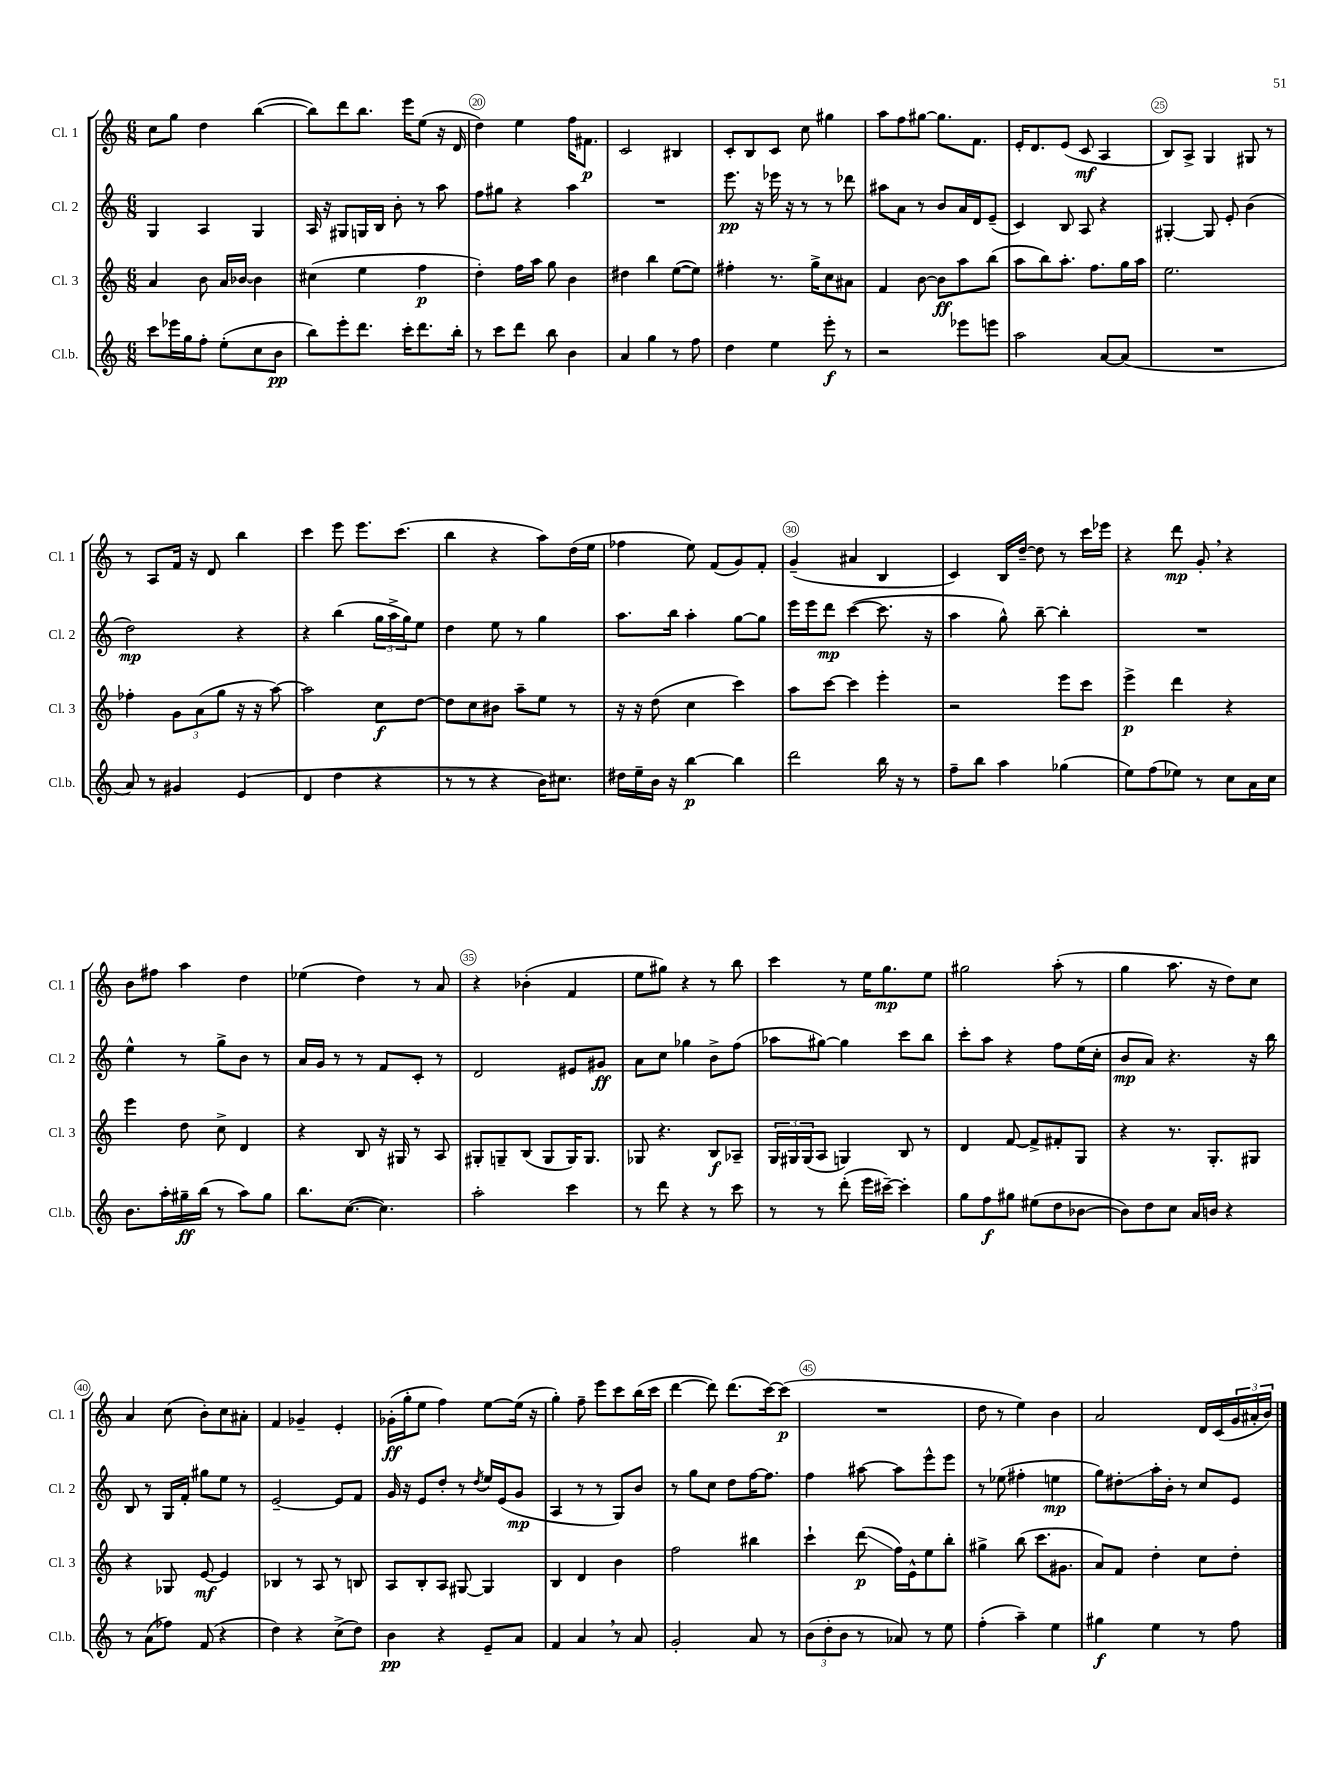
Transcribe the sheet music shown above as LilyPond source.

<<
\new StaffGroup <<
\new Staff = "s0" \with { instrumentName = "Cl. 1" shortInstrumentName = "Cl. 1" } {
    \clef treble \key c \major \numericTimeSignature \time 6/8
    c''8 g''8 d''4 b''4~( |
    b''8) d'''8 b''8. e'''16 e''8( r16 d'16 |
    d''4) e''4 f''16 fis'8.\p |
    c'2 bis4 |
    c'8-. b8 c'8 c''8 gis''4 |
    a''8 f''8 gis''8~ gis''8. f'8. |
    e'16-. d'8. e'8( c'8\mf a4 |
    b8) a8-> g4 gis8 r8 |
    r8 a8 f'16 r16 d'8 b''4 |
    c'''4 e'''8 e'''8. c'''8.( |
    b''4 r4 a''8) d''16( e''16 |
    fes''4 e''8) f'8( g'8) f'8-. |
    g'4--( ais'4 b4 |
    c'4) b16 d''16~-- d''8 r8 c'''16 ees'''16 |
    r4 d'''8\mp g'8-. \breathe r4 |
    b'8 fis''8 a''4 d''4 |
    ees''4( d''4) r8 a'8 |
    r4 bes'4-.( f'4 |
    e''8 gis''8) r4 r8 b''8 |
    c'''4 r8 e''16 g''8.\mp e''8 |
    gis''2 a''8-.( r8 |
    g''4 a''8. r16 d''8) c''8 |
    a'4 c''8( b'8-.) c''8 ais'8-. |
    f'4 ges'4-- e'4-. |
    ges'16-.\ff( g''16-. e''8 f''4) e''8~ e''16( r16 |
    g''4-.) f''8-- e'''8 c'''8 b''16( c'''16 |
    d'''4~ d'''8) d'''8.( c'''16~) c'''8\p( |
    R2. |
    d''8 r8 e''4) b'4 |
    a'2 d'16 c'16( \tuplet 3/2 { g'16 ais'16-. b'16) } \bar "|." |
}
\new Staff = "s1" \with { instrumentName = "Cl. 2" shortInstrumentName = "Cl. 2" } {
    \clef treble \key c \major \numericTimeSignature \time 6/8
    g4 a4 g4 |
    a16 r16 gis8 g16 b16 b'8-. r8 a''8 |
    f''8 gis''8 r4 a''4 |
    R2. |
    e'''8.\pp r16 ees'''16 r16 r8 r8 des'''8 |
    ais''8 a'8 r8 b'8 a'16 d'16 e'8--( |
    c'4) b8 a8 r4 |
    gis4~-. gis8 e'8-. b'4( |
    d''2\mp) r4 |
    r4 b''4( \tuplet 3/2 { g''16 a''16-> g''16) } e''8 |
    d''4 e''8 r8 g''4 |
    a''8. b''16 a''4-. g''8~ g''8 |
    e'''16 e'''16 d'''8\mp c'''4~( c'''8. r16 |
    a''4 g''8-^) b''8~-- b''4-. |
    R2. |
    e''4-^ r8 g''8-> b'8 r8 |
    a'16 g'16 r8 r8 f'8 c'8-. r8 |
    d'2 eis'8 gis'8\ff |
    a'8 c''8 ges''4 b'8-> f''8( |
    aes''8 gis''8~) gis''4 c'''8 b''8 |
    c'''8-. a''8 r4 f''8 e''16( c''16-. |
    b'8\mp a'8) r4. r16 b''16 |
    b8 r8 g16 f'16-. gis''8 e''8 r8 |
    e'2~-- e'8 f'8 |
    g'16 r16 e'8 d''8-. r8 \acciaccatura { d''8 } e''16 e'16( g'8\mp |
    a4 r8 r8 g8) b'8 |
    r8 g''8 c''8 d''8 f''16~ f''8. |
    f''4 ais''8~ ais''8 e'''8-^ e'''8 |
    r8 ees''8( fis''4-. e''4\mp |
    g''8) dis''8-.\glissando a''16-. b'16-. r8 c''8 e'8 \bar "|." |
}
\new Staff = "s2" \with { instrumentName = "Cl. 3" shortInstrumentName = "Cl. 3" } {
    \clef treble \key c \major \numericTimeSignature \time 6/8
    a'4 b'8 a'16 bes'16~ bes'4 |
    cis''4( e''4 f''4\p |
    d''4-.) f''16 a''16 g''8 b'4 |
    dis''4 b''4 e''8~( e''8) |
    fis''4-. r8. g''16-> c''8 ais'8 |
    f'4 b'8~ b'8\ff a''8 b''8( |
    a''8 b''8) a''8.-. f''8. g''16 a''16 |
    e''2. |
    fes''4-. \tuplet 3/2 { g'8 a'8( g''8 } r16 r16 a''8~) |
    a''2 c''8\f d''8~ |
    d''8 c''8 bis'8 a''8-- e''8 r8 |
    r16 r16 d''8( c''4 c'''4) |
    a''8 c'''8~ c'''4 e'''4-. |
    r2 e'''8 c'''8 |
    e'''4->\p d'''4 r4 |
    e'''4 d''8 c''8-> d'4 |
    r4 b8 r16 gis16 r8 a8 |
    gis8-. g8-- b8( g8 g16) g8. |
    ges8 r4. b8\f aes8-- |
    \tuplet 3/2 { g16 gis16 gis16( } a8 g4) b8 r8 |
    d'4 f'8~ f'8-> fis'8-. g8 |
    r4 r8. g8.-. gis8 |
    r4 ges8 e'8~\mf e'4 |
    bes4 r8 a8 r8 b8 |
    a8 b8-. a8 gis8~ gis4 |
    b4 d'4 b'4 |
    f''2 bis''4 |
    c'''4-! d'''8\glissando\p( f''16) e'16-^ e''8 b''8-. |
    gis''4-> b''8( c'''8. gis'8. |
    a'8) f'8 d''4-. c''8 d''8-. \bar "|." |
}
\new Staff = "s3" \with { instrumentName = "Cl.b." shortInstrumentName = "Cl.b." } {
    \clef treble \key c \major \numericTimeSignature \time 6/8
    c'''8 ees'''16 g''16 f''8-. e''8-.( c''8 b'8\pp |
    b''8) e'''8-. d'''8. c'''16-. d'''8. b''16-. |
    r8 c'''8 d'''8 b''8 b'4 |
    a'4 g''4 r8 f''8 |
    d''4 e''4 e'''8-.\f r8 |
    r2 ees'''8 e'''8 |
    a''2 a'8~ a'8( |
    R2. |
    a'8) r8 gis'4 e'4( |
    d'4 d''4 r4 |
    r8 r8 r4 b'16) cis''8. |
    dis''16 e''16-- b'16 r16 b''4~\p b''4 |
    d'''2 b''16 r16 r8 |
    f''8-- b''8 a''4 ges''4( |
    e''8) f''8( ees''8) r8 c''8 a'16 c''16 |
    b'8. a''16-. gis''16--\ff b''16( r8 a''8) gis''8 |
    b''8. c''8.~( c''4.) |
    a''2-. c'''4 |
    r8 d'''8 r4 r8 c'''8 |
    r8 r8 d'''8-.( e'''16 cis'''16~--) cis'''4-. |
    g''8 f''8\f gis''8 eis''8( d''8 bes'8~ |
    bes'8) d''8 c''8 a'16 b'16 r4 |
    r8 a'8( fes''8) f'8( r4 |
    d''4) r4 c''8->( d''8) |
    b'4\pp r4 e'8-- a'8 |
    f'4 a'4 \breathe r8 a'8 |
    g'2-. a'8 r8 |
    \tuplet 3/2 { b'8( d''8-. b'8 } r8 aes'8) r8 e''8 |
    f''4-.( a''4--) e''4 |
    gis''4\f e''4 r8 f''8 \bar "|." |
}
>>
>>
\layout { \context { \Score currentBarNumber = #18 \override BarNumber.break-visibility = ##(#f #t #t) barNumberVisibility = #(every-nth-bar-number-visible 5) \override BarNumber.stencil = #(make-stencil-circler 0.1 0.3 ly:text-interface::print) } }
